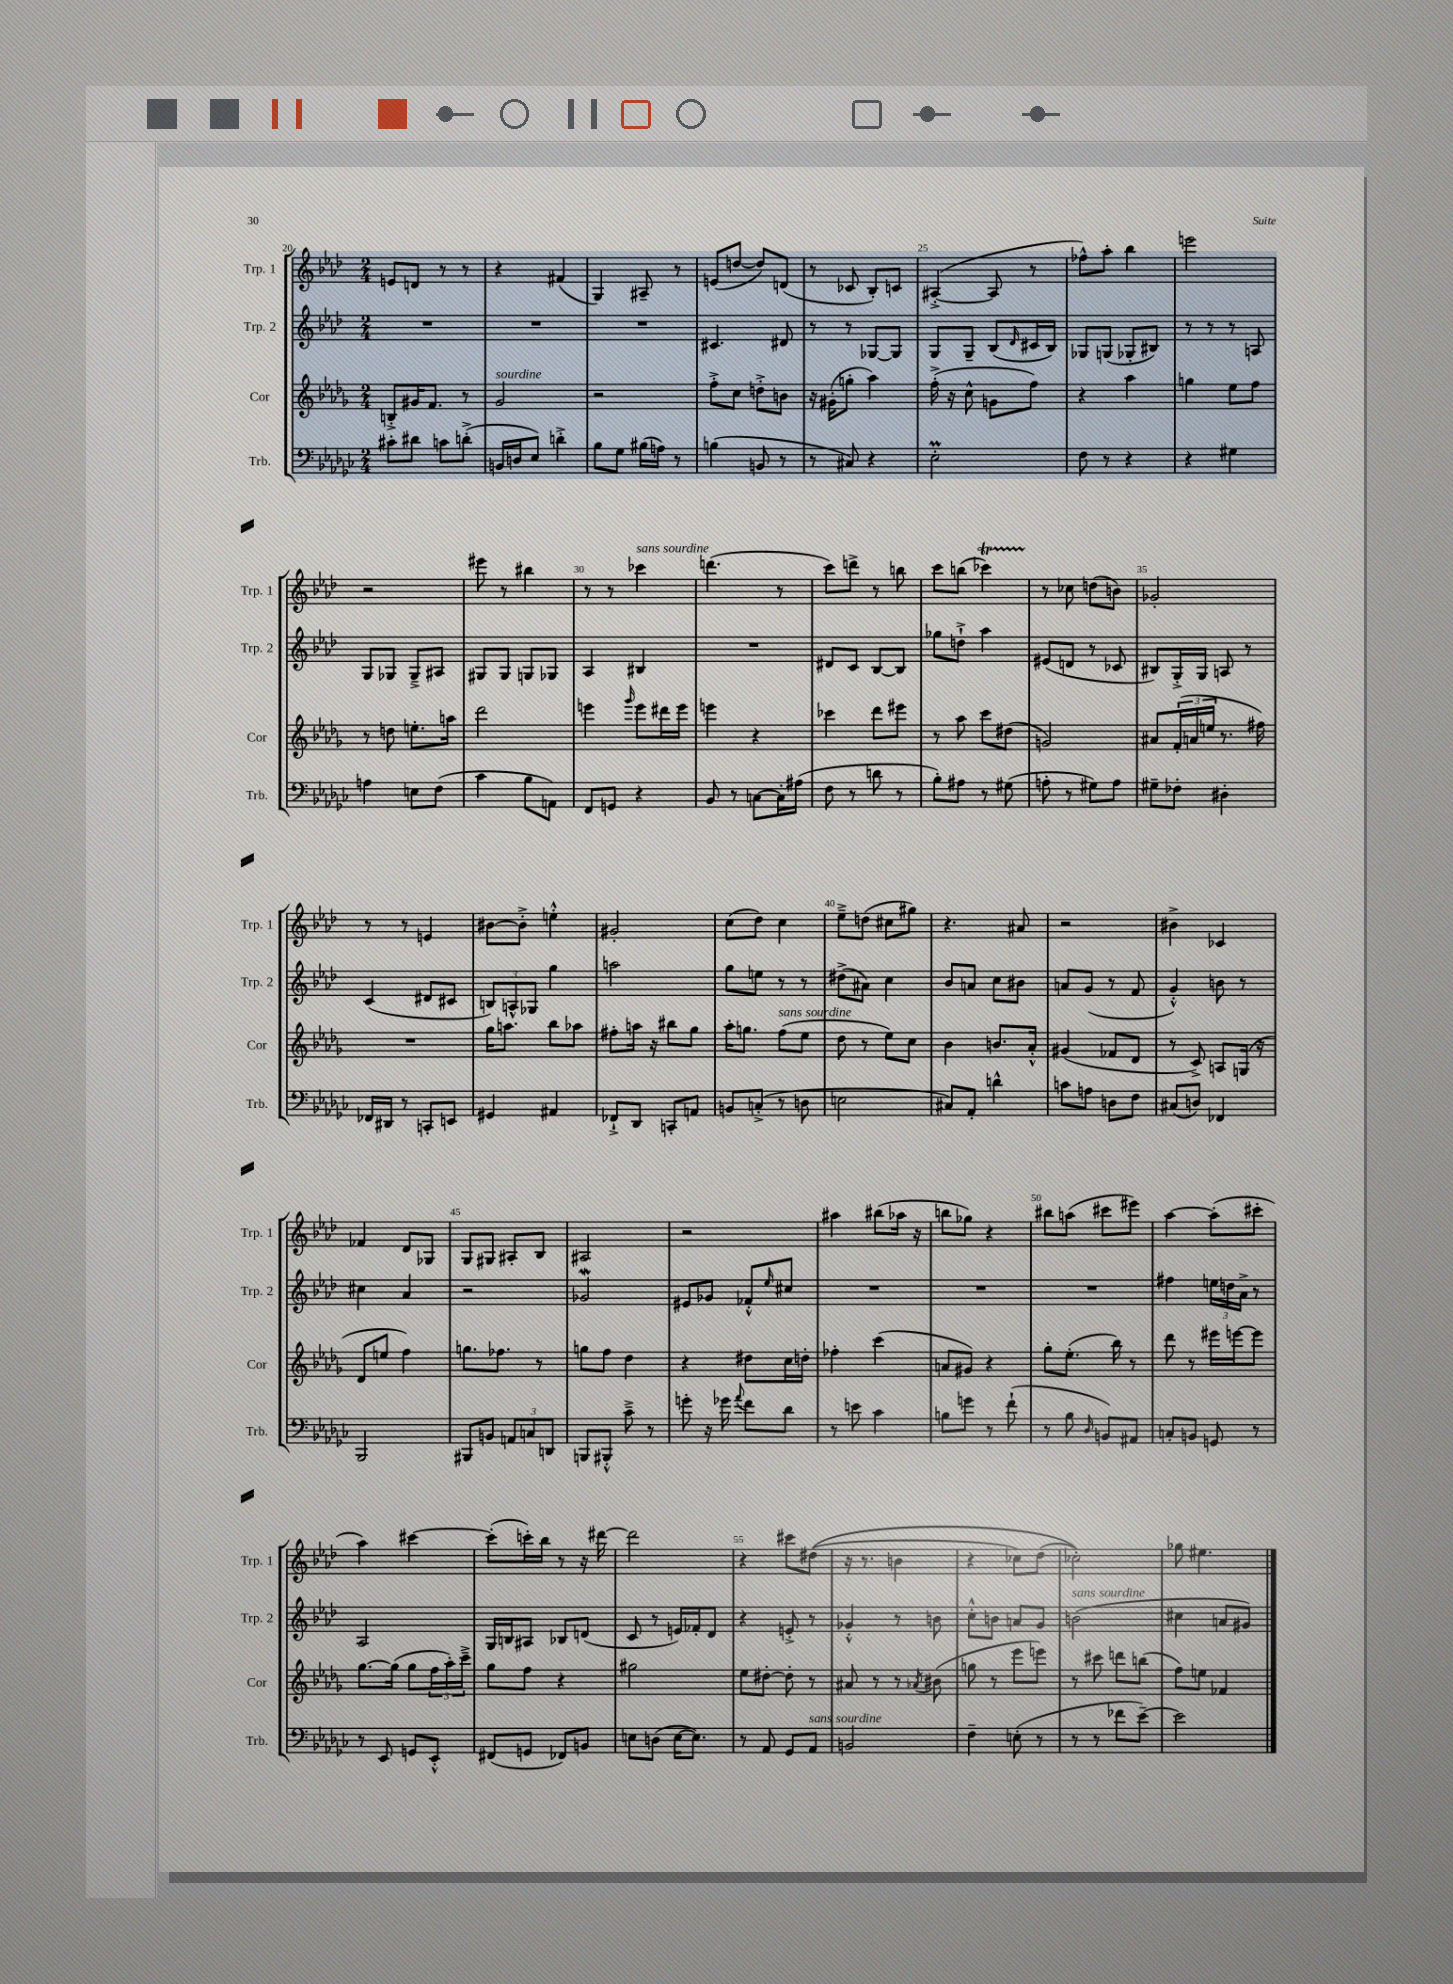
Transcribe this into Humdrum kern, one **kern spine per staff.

**kern	**kern	**kern	**kern
*part4	*part3	*part2	*part1
*staff4	*staff3	*staff2	*staff1
*I"Trb.	*I"Cor	*I"Trp. 2	*I"Trp. 1
*I'Trb.	*I'Cor	*I'Trp. 2	*I'Trp. 1
*clefF4	*clefG2	*clefG2	*clefG2
*k[b-e-a-d-g-c-]	*k[b-e-a-d-g-]	*k[b-e-a-d-]	*k[b-e-a-d-]
*M2/4	*M2/4	*M2/4	*M2/4
=20	=20	=20	=20
8c#X'\L	8Bn'^/L	2r	8en/L
8d#X\J	16g#X/K	.	8dn/J
.	8.f/J	.	.
8cn\L	.	.	8r
(8dn'^\J	8r	.	8r
=21	=21	=21	=21
!	!LO:TX:a:i:t=sourdine	!	!
16BBn/LL	2g-/	2r	4r
16Dn/J	.	.	.
8E-/J)	.	.	.
4dn'^\	.	.	(4f#X/
=22	=22	=22	=22
8B-\L	2r	2r	4G/)
8G-\J	.	.	.
(16B#X\LL	.	.	8A#X~/
16An\JJ)	.	.	.
8r	.	.	8r
=23	=23	=23	=23
(4Bn\	8ff'^\L	4.c#X/	(8en/L
.	8cc\J	.	[8ddn/J
8BBn/	8ddn'^\L	.	8dd/L])
8r	8bn\J	8d#X/	(8dn/J
=24	=24	=24	=24
8r	16r	8r	8r
.	(16g#X'\KL	.	.
8C#X/)	8ggn'\J	8r	8c-X/
4r	4aa-\)	[8G-X/L	8B-'/L)
.	.	8G-/J]	8cn/J
=25	=25	=25	=25
2E-M'\	(16ff'^\	8G/L	([4A#X'^/
.	16r	.	.
.	8cc^^\	8G~/J	.
.	8gn\L	(8B-/L	8A#/]
.	.	16qqd-/	.
.	8ff\J)	16c#X/L	8r
.	.	16B-/JJ)	.
=26	=26	=26	=26
8F\	4r	8G-X/L	8ff-X^^\L)
8r	.	(8Gn/J	8aa-'\J
4r	4aa-\	8G-X'/L	4bb-\
.	.	8B#X/J)	.
=27	=27	=27	=27
4r	4ggn\	8r	2eeen\
.	.	8r	.
4G#X\	8ee-\L	8r	.
.	8ff\J	8An/	.
!!LO:LB:g=z
=28	=28	=28	=28
4An\	8r	8G/L	2r
.	8ddn\	8G-X/J	.
8En\L	8.een'\L	8G-~^/L	.
(8F\J	.	8A#X/J	.
.	16aan\Jk	.	.
=29	=29	=29	=29
4c-\	2ddd-\	8G#X/L	8eee#X\
.	.	8G#/J	8r
8B-\L	.	8Gn/L	4bb#X\
8AAn\J)	.	8G-X/J	.
=30	=30	=30	=30
8FF/L	4eeen\	4A-/	8r
8GGn/J	.	.	8r
.	16qqggg-/	.	.
!	!	!	!LO:TX:a:i:t=sans sourdine
4r	8eee\L	4B#X/	4ccc-X\
.	16ddd#X\L	.	.
.	16eee\JJ	.	.
=31	=31	=31	=31
8BB-/	4eeen\	2r	(4.dddn\
8r	.	.	.
[8Cn\L	4r	.	.
16C'\L]	.	.	8r
(16A#X\JJ	.	.	.
=32	=32	=32	=32
8F\	4ccc-X\	8d#X/L	8ccc\L)
8r	.	8c/J	8dddn^\J
8dn\	8ddd-\L	[8B-/L	8r
8r	8eee#X\J	8B-/J]	8bbn\
=33	=33	=33	=33
8B-'\L)	8r	8gg-X\L	8ccc\L
8A#X\J	8aa-\	8ddn`^\J	(8bbn\J
8r	8ccc\L	4aa-\	4ccc-XT\)
(8G#X\	(8dd#X\J	.	.
=34	=34	=34	=34
8An'\	2gn/)	(8e#X/L	8r
8r	.	8dn/J	8cc-X\
8G#X\L)	.	8r	(8ddn\L
8A\J	.	8c-X/	8bn\J)
=35	=35	=35	=35
8G#X~\L	8a#X/L	8B#X/L)	2g-X'/
8F-X'\J	(24f'/L	16G'^/L	.
.	24an/	.	.
.	.	16G/JJ	.
.	24een/JJ	.	.
4D#X'\	8.r	8An/	.
.	.	8r	.
.	16ff#X\)	.	.
!!LO:LB:g=z
=36	=36	=36	=36
16FF-X/LL	2r	(4c/	8r
16DD#X/JJ	.	.	.
8r	.	.	8r
8CCn'/L	.	8d#X/L	4en/
8EEn/J	.	8c#X/J	.
=37	=37	=37	=37
4GG#X/	16gg-\KL	12Bn/L)	[8b#X\L
.	8.aan\J	.	.
.	.	12An^^/	.
.	.	.	8b#'^\J]
.	.	12G-X/J	.
4AA#X/	8bb-\L	4gg\	4een'^^\
.	8aa-X\J	.	.
=38	=38	=38	=38
8FF-X`^/L	8ff#X'\L	2aan\	2g#X'/
8DD-/J	16aan\Jk	.	.
.	16r	.	.
8CCn'/L	8bb#X\L	.	.
8AAn/J	8gg-\J	.	.
=39	=39	=39	=39
8BBn/L	16aa-'\KL	8gg\L	(8cc\L
.	8.ggn\J	.	.
(8Cn'^/J	.	8een\J	8dd-\J)
!	!LO:TX:a:i:t=sans sourdine	!	!
8r	(8ff\L	8r	4cc\
8Dn\	8ee-\J	8r	.
=40	=40	=40	=40
2En\	8dd-\	(8dd#X^\L	8ee-~^\L
.	8r	8a#X\J)	(8ddn\J
.	8ee-\L)	4cc\	8cc#X\L
.	8cc\J	.	8gg#X\J)
=41	=41	=41	=41
8C#X/L)	4b-\	8b-/L	4.r
8AA-'/J	.	8an/J	.
4dn^^\	8.bn/L	8cc\L	.
.	.	8b#X\J	8a#X/
.	16a-'^^/Jk	.	.
=42	=42	=42	=42
8cn\L	(4g#X/	8an/L	2r
8An\J	.	(8g/J	.
8Dn\L	8f-X/L	8r	.
8F\J	8d-/J	8f/	.
=43	=43	=43	=43
(8C#X/L	8r	4g'^^/)	4b#X^\
8Dn/J)	8c^/)	.	.
4FF-X/	8An/L	8bn\	4c-X/
.	(16Gn/Jk	8r	.
.	16r	.	.
!!LO:LB:g=z
=44	=44	=44	=44
2BBB-/	8d-/L	4cc#X\	4f-X/
.	8een/J	.	.
.	4ff\)	4a-/	8d-/L
.	.	.	8G-X/J
=45	=45	=45	=45
8BBB#X/L	8.ggn\L	2r	8G/L
8BBn/J	.	.	8G#X/J
.	8.ff-X\J	.	.
12AAn/L	.	.	8A#X'/L
12Cn/	.	.	.
.	8r	.	8B-/J
12DDn/J	.	.	.
=46	=46	=46	=46
8BBBn/L	8ggn\L	2g-Xw/	2A#X/
8BBB#X'^^/J	8ff\J	.	.
8c-~^\	4dd-\	.	.
8r	.	.	.
=47	=47	=47	=47
8gn'\	4r	8e#X/L	2r
16r	.	8g-X/J	.
16g-X\	.	.	.
8qqa-/	.	.	.
8f\L	8dd#X\L	8f-X'^^/L	.
.	.	16qqee-/	.
8d-\J	16cc\L	8cc#X/J	.
.	16ddn'\JJ	.	.
=48	=48	=48	=48
8r	4ff-X'\	2r	4aa#X\
8en\	.	.	.
4c-\	(4ccc\	.	(8bb#X\L
.	.	.	16aa-X\Jk
.	.	.	16r
=49	=49	=49	=49
8Bn\L	8an/L	2r	8bbn\L
8gn\J	8g#X/J)	.	8gg-X\J)
8r	4r	.	4r
(8f`\	.	.	.
=50	=50	=50	=50
8r	8gg-'\L	2r	8bb#X\L
8B-\	(8.ee-'\J	.	(8aan\J
16qqD-/	.	.	.
8BBn/L)	.	.	8ccc#X\L
.	16bb-\)	.	.
8AA#X/J	8r	.	8eee#X\J)
=51	=51	=51	=51
8Cn'/L	8ddd-\	4ff#X\	[4aa-\
8BBn/J	8r	.	.
8GGn/	16eee#X\LL	24een\LL	(8aa-'\L]
.	.	24ddn\	.
.	[16eeen\J	.	.
.	.	24a-^\JJ	.
8r	8eee\J]	8r	8ccc#X'\J
!!LO:LB:g=z
=52	=52	=52	=52
8r	[8.gg-\L	2A-/	4aa-\)
8EE-/	.	.	.
.	(16gg-\Jk]	.	.
8GGn/L	8gg-\L	.	[4ccc#X\
8EE-'^^/J	24ff\L	.	.
.	24aa-'\)	.	.
.	24ccc~^\JJ	.	.
=53	=53	=53	=53
(8FF#X/L	8gg-\L	16G/LL	(8ccc#'\L]
.	.	16Bn/J	.
8GGn/J	8ff\J	8A#X/J	16cccn'\L)
.	.	.	16bb-\JJ
8FF-X/L)	4r	8B-X/L	8r
8BBn/J	.	(8dn/J	16r
.	.	.	[16ddd#X\
=54	=54	=54	=54
8En\L	2gg#X\	8c/	2ddd#\]
(8Dn\J	.	8r	.
[16E\KL	.	16en/LL)	.
8.E\J])	.	16f-X'/J	.
.	.	8d-/J	.
=55	=55	=55	=55
8r	8ee-\L	4r	4r
8AA-/	[8dd#X'\J	.	.
8GG-/L	8dd#'\]	8en'^/	8ccc#X\L
!LO:TX:a:i:t=sans sourdine	!	!	!
8AA-/J	8r	8r	((8dd#X\J
=56	=56	=56	=56
2BBn/	8a#X/	4g-X'^^/	16r
.	.	.	8.r
.	8r	.	.
.	8r	8r	4bn\
.	8qa-X/	.	.
.	(8b#X\	8bn\	.
=57	=57	=57	=57
4F~\	8ggn\	8cc'^^\L	4r
.	8r	8bn\J	.
(8En'\	8eee-\L	8an/L	8cc-X\L)
8r	8eeen\J)	8g/J	(8dd-\J
=58	=58	=58	=58
!	!	!LO:TX:a:i:t=sans sourdine	!
8r	8r	(2bn\	2cc-X'\))
8r	8ccc#X\	.	.
8f-X\L	8dddn\L	.	.
[8e-~\J)	(8bbn\J	.	.
=59	=59	=59	=59
2e-\]	8ff\L)	4cc#X\	8gg-X\
.	8een\J	.	4.ee#X\
.	4f-X/	8an/L	.
.	.	8g#X/J)	.
==	==	==	==
*-	*-	*-	*-
